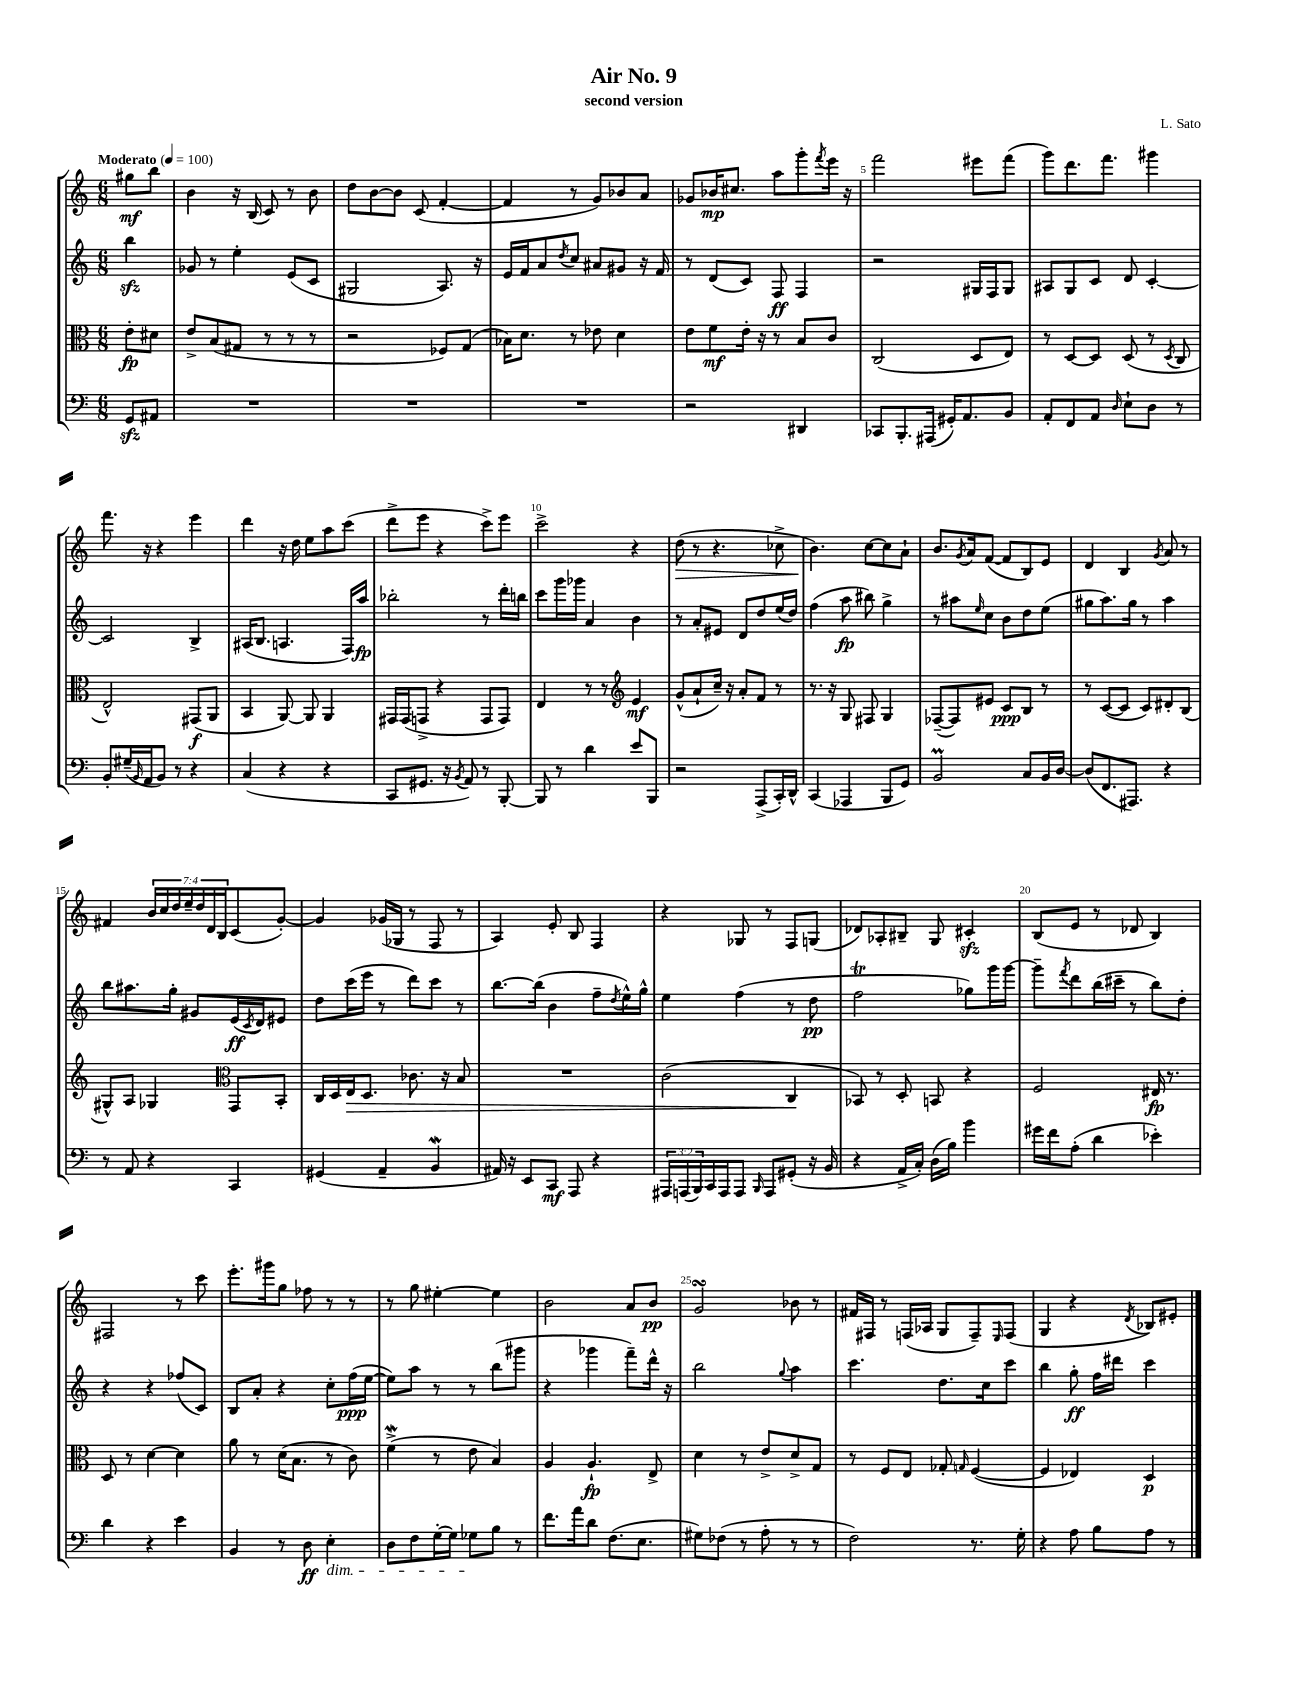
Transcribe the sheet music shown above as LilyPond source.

\header { title = "Air No. 9" composer = "L. Sato" subtitle = "second version" }
<<
\new StaffGroup <<
\new Staff = "s0" {
    \clef treble \key c \major \numericTimeSignature \time 6/8 \override Staff.TupletNumber.text = #tuplet-number::calc-fraction-text \partial 4 \tempo "Moderato" 4 = 100
    gis''8\mf b''8 |
    b'4 r16 b16( c'8) r8 b'8 |
    d''8 b'8~ b'8 c'8( f'4~-. |
    f'4 r8 g'8) bes'8 a'8 |
    ges'8 bes'16\mp cis''8. a''8 g'''8-. \acciaccatura { f'''8 } e'''16 r16 |
    f'''2 eis'''8 f'''8( |
    g'''8) d'''8. f'''8. gis'''4 |
    f'''8. r16 r4 e'''4 |
    d'''4 r16 d''16 e''8 a''8 c'''8( |
    d'''8-> e'''8 r4 c'''8->) e'''8 |
    c'''2-> r4 |
    d''8\>( r8 r4. ces''8-> |
    b'4.\!) c''8~ c''8 a'8-! |
    b'8. \acciaccatura { g'8 } a'16 f'8~( f'8 b8) e'8 |
    d'4 b4 \acciaccatura { g'8 } a'8 r8 |
    fis'4 \tuplet 7/4 { b'16 c''16 d''16 e''16-- d''16 d'16 b16 } c'8( g'8~-.) |
    g'4 ges'16( ges16 r8 f8 r8 |
    a4) e'8-. b8 f4 |
    r4 ges8 r8 f8 g8( |
    des'8) aes8-. bis8-- g8 cis'4-.\sfz |
    b8( e'8 r8 des'8 b4) |
    fis2 r8 c'''8 |
    e'''8.-. gis'''16 g''8 fes''8 r8 r8 |
    r8 g''8 eis''4~-. eis''4 |
    b'2 a'8 b'8\pp |
    g'2\turn bes'8 r8 |
    fis'16 fis16 r8 f16( aes16 g8 f8--) \grace { e16 } f8( |
    g4 r4 \acciaccatura { d'8 } bes8) eis'8-. \bar "|." |
}
\new Staff = "s1" {
    \clef treble \key c \major \numericTimeSignature \time 6/8 \partial 4
    b''4\sfz |
    ges'8 r8 e''4-. e'8( c'8 |
    gis2 a8.) r16 |
    e'16 f'16 a'8 \acciaccatura { d''8 } c''8 ais'8 gis'8 r16 f'16 |
    r8 d'8( c'8) f8\ff f4 |
    r2 gis16 f16 gis8 |
    ais8 g8 c'8 d'8 c'4~-. |
    c'2 b4-> |
    ais16( b8. a4. f16) a''16\fp |
    bes''2-. r8 d'''16-. b''16 |
    c'''8 g'''16 ges'''16 a'4 b'4 |
    r8 a'8-. eis'8 d'8 d''8 e''16( d''16) |
    f''4( a''8\fp bis''8) g''4-> |
    r8 ais''8 \grace { e''16 } c''8 b'8 d''8 e''8( |
    gis''8 a''8.) gis''16 r8 a''4 |
    b''8 ais''8. g''16-. gis'8 e'16\ff( \acciaccatura { c'8 } d'16) eis'8 |
    d''8 c'''16( e'''16 r8 d'''8) c'''8 r8 |
    b''8.~ b''16( b'4 f''8-- \acciaccatura { d''8 } e''16-^) g''16-^ |
    e''4 f''4( r8 d''8\pp |
    f''2\trill ges''8) g'''16 g'''16~ |
    g'''8-- \acciaccatura { f'''8 } d'''8 b''16( cis'''16-- r8 b''8) d''8-. |
    r4 r4 fes''8( c'8) |
    b8 a'8-. r4 c''8-. f''16\ppp( e''16~ |
    e''8) a''8 r8 r8 b''8( gis'''8 |
    r4 ges'''4 f'''8--) d'''16-^ r16 |
    b''2 \appoggiatura { g''8 } a''4 |
    c'''4. d''8. c''16 c'''8 |
    b''4 g''8-.\ff f''16 dis'''16 c'''4 \bar "|." |
}
\new Staff = "s2" {
    \clef alto \key c \major \numericTimeSignature \time 6/8 \partial 4
    e'8-.\fp dis'8 |
    e'8-> b8( gis8 r8 r8 r8 |
    r2 fes8) g8( |
    bes16) d'8. r8 ees'8 d'4 |
    e'8 f'8\mf e'16-. r16 r8 b8 c'8 |
    c2( d8 e8) |
    r8 d8~ d8 d8( r8 \acciaccatura { d8 } c8 |
    e2-^) gis,8\f( a,8 |
    b,4 a,8~) a,8 a,4 |
    gis,16 gis,16( g,8-> r4 g,8 g,8) |
    e4 r8 r8 \clef treble e'4\mf |
    g'8-^( a'8-! c''16--) r16 a'8-. f'8 r8 |
    r8. r16 g8 fis8 g4 |
    fes8~--( fes8) eis'8 c'8\ppp b8 r8 |
    r8 c'8~( c'8 c'8) dis'8-. b8( |
    gis8-^) a8 ges4 \clef alto g,8 b,8-. |
    c16 d16 e16\> d8. ces'8. r16 b8 |
    R2. |
    c'2( c4\! |
    bes,8) r8 d8-. b,8 r4 |
    f2 eis16\fp r8. |
    d8 r8 d'4~ d'4 |
    a'8 r8 d'16( b8. r8 c'8) |
    f'4->\mordent( r8 e'8 b4) |
    a4 a4.-!\fp e8-> |
    d'4 r8 e'8-> d'8-> g8 |
    r8 f8 e8 ges8-. \grace { g16 } f4~( |
    f4 ees4) d4\p \bar "|." |
}
\new Staff = "s3" {
    \clef bass \key c \major \numericTimeSignature \time 6/8 \override Staff.TupletNumber.text = #tuplet-number::calc-fraction-text \partial 4
    g,8\sfz ais,8 |
    R2. |
    R2. |
    R2. |
    r2 dis,4 |
    ces,8 b,,8.-. ais,,16( gis,16-.) a,8. b,8 |
    a,8-. f,8 a,8 \grace { d16 } e8-! d8 r8 |
    b,8-. gis16--( \grace { b,16 } a,16 b,8) r8 r4 |
    c4( r4 r4 |
    c,8 gis,8. r16 \acciaccatura { b,8 } a,8) r8 b,,8~-. |
    b,,8 r8 d'4 e'8 b,,8 |
    r2 a,,8->( c,16-.) d,16-^ |
    c,4( aes,,4 b,,8 g,8) |
    b,2\prall c8 b,16 d16~ |
    d8( f,8. ais,,8.) r4 |
    r8 a,8 r4 c,4 |
    gis,4( a,4-- b,4\mordent |
    ais,16) r16 e,8 c,8\mf a,,8 r4 |
    \tuplet 3/2 { ais,,16 a,,16( b,,16) } c,16 a,,16 a,,8 \grace { b,,16 } a,,8 gis,8-.( r16 b,16 |
    r4 a,16-> c16-.) d16( b16) b'4 |
    gis'16 f'16 a8-.( d'4 ees'4-.) |
    d'4 r4 e'4 |
    b,4 r8 d8\ff e4-.\dim |
    d8 f8 g16~-. g16 ges8\! b8 r8 |
    f'8. a'16 d'8 f8.( e8. |
    gis8) fes8( r8 a8-. r8 r8 |
    f2) r8. g16-. |
    r4 a8 b8 a8 r8 \bar "|." |
}
>>
>>
\layout { \context { \Score \override BarNumber.break-visibility = ##(#f #t #t) barNumberVisibility = #(every-nth-bar-number-visible 5) } }
